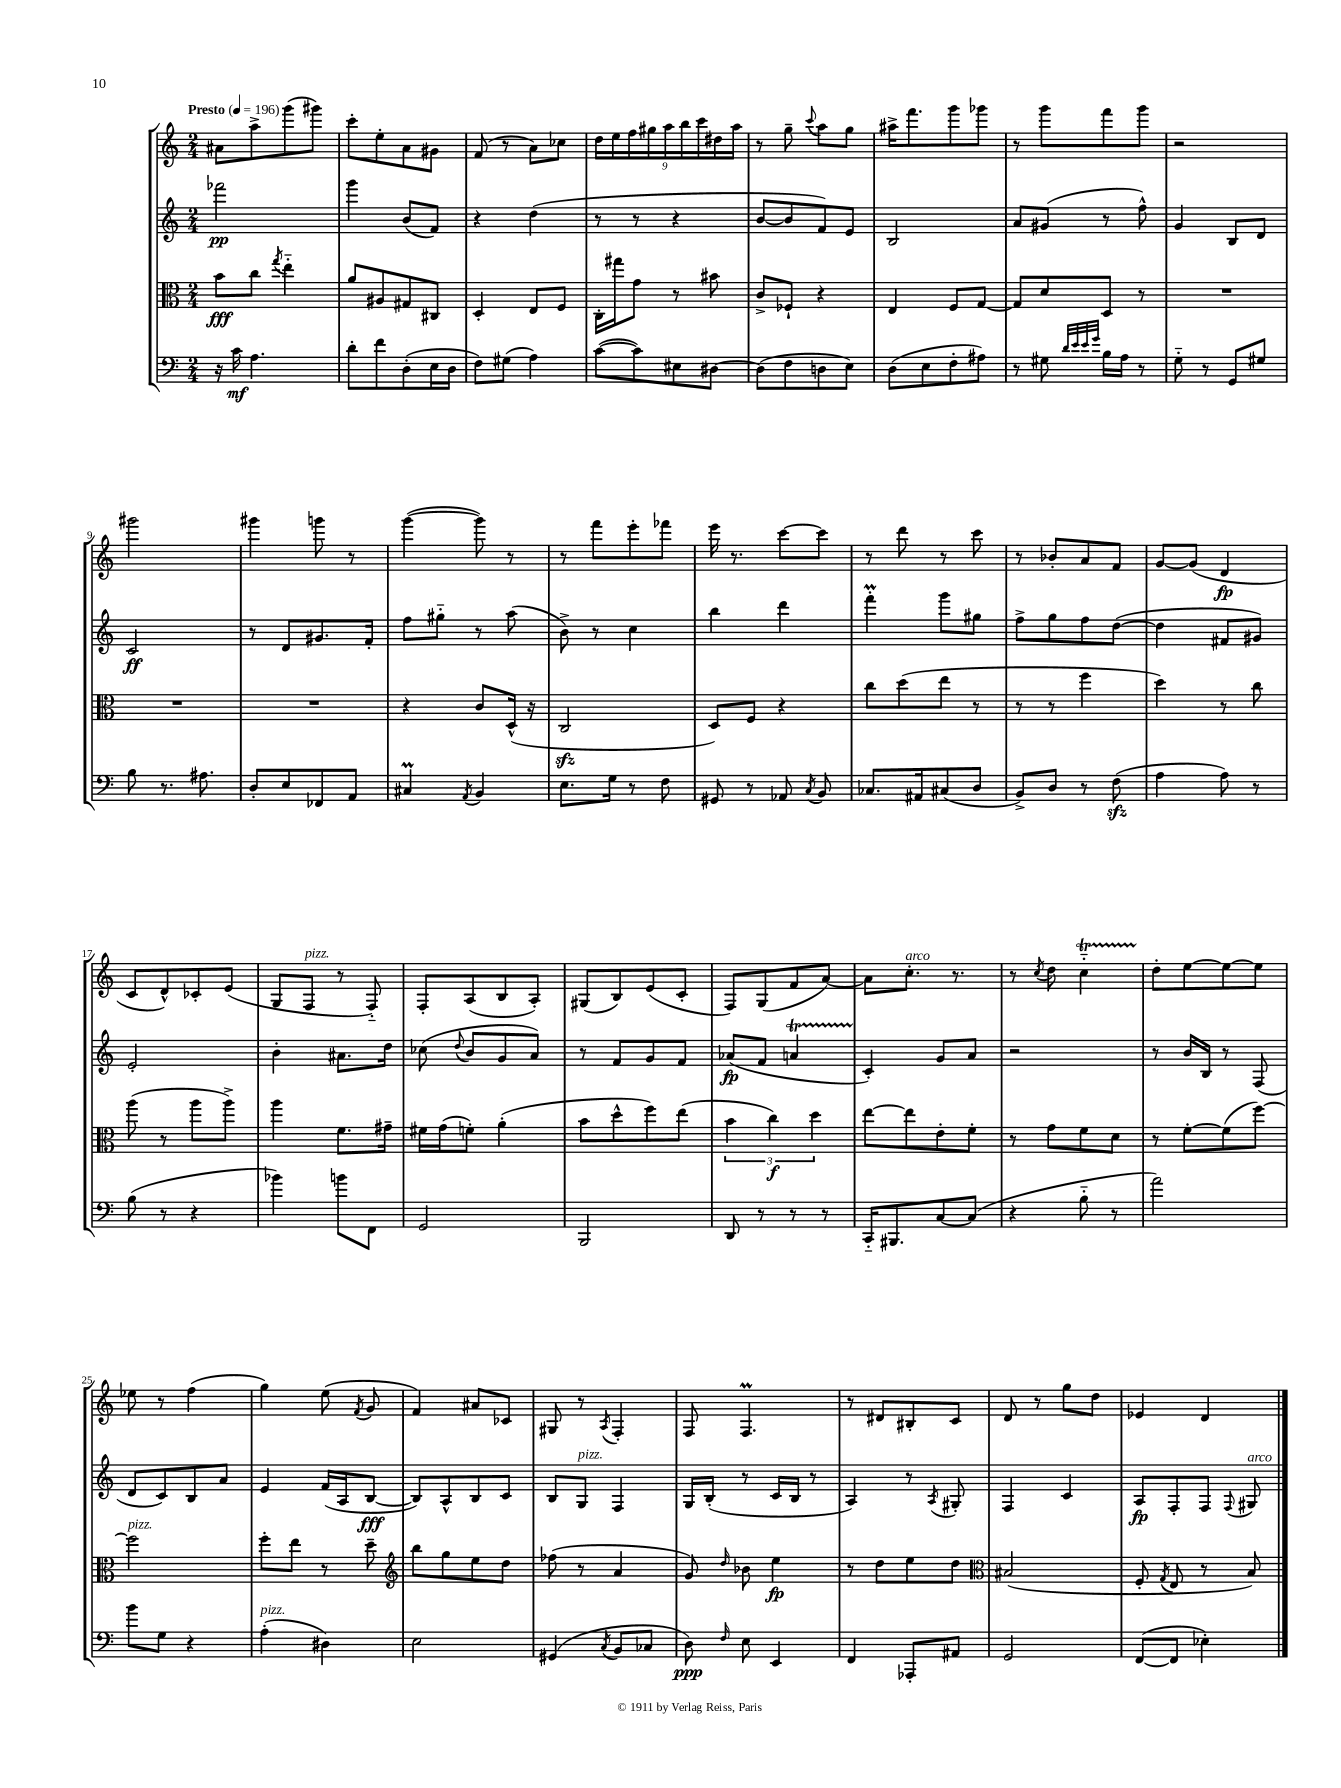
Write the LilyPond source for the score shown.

<<
\new StaffGroup <<
\new Staff = "s0" {
    \clef treble \key c \major \numericTimeSignature \time 2/4 \tempo "Presto" 4 = 196
    \autoBeamOff ais'8[ a''8-> g'''8( gis'''8]) |
    c'''8[-. e''8-. a'8 gis'8] |
    f'8( r8 a'8[) ces''8] |
    \tuplet 9/8 { d''16[ e''16 f''16 gis''16 a''16 b''16 c'''16 dis''16 a''16] } |
    r8 g''8-- \appoggiatura { c'''8 } a''8[ g''8] |
    ais''16[-> f'''8. g'''8 ges'''8] |
    r8 g'''8[ f'''8 g'''8] |
    r2 |
    gis'''2 |
    gis'''4 g'''8 r8 |
    g'''4~( g'''8) r8 |
    r8 f'''8[ e'''8-. fes'''8] |
    e'''16 r8. c'''8[~ c'''8] |
    r8 d'''8 r8 c'''8 |
    r8 bes'8[-. a'8 f'8] |
    g'8[~ g'8]( d'4\fp |
    c'8[ d'8-^) ces'8-. e'8]( |
    g8[ f8]^\markup { \italic "pizz." } r8 f8-_) |
    f8[-. a8( b8 a8]-.) |
    gis8[( b8) e'8( c'8]-. |
    f8[) g8( f'8 a'8]~) |
    a'8[ c''8.]-.^\markup { \italic "arco" } r8. |
    r8 \acciaccatura { c''8 } d''8 c''4-_\startTrillSpan |
    d''8[-.\stopTrillSpan e''8~ e''8~ e''8] |
    ees''8 r8 f''4( |
    g''4) e''8( \acciaccatura { f'8 } g'8 |
    f'4) ais'8[ ces'8] |
    gis8 r8 \acciaccatura { a8 } f4-. |
    f8 f4.\prall |
    r8 dis'8[ bis8-. c'8] |
    d'8 r8 g''8[ d''8] |
    ees'4 d'4 \bar "|." |
}
\new Staff = "s1" {
    \clef treble \key c \major \numericTimeSignature \time 2/4
    \autoBeamOff fes'''2\pp |
    g'''4 b'8[( f'8]) |
    r4 d''4( |
    r8 r8 r4 |
    b'8[~ b'8 f'8) e'8] |
    b2 |
    a'8[ gis'8]( r8 f''8-^) |
    g'4 b8[ d'8] |
    c'2\ff |
    r8 d'8[ gis'8. f'16]-. |
    f''8[ gis''8]-_ r8 a''8( |
    b'8->) r8 c''4 |
    b''4 d'''4 |
    f'''4-.\prall g'''8[ gis''8] |
    f''8[-> g''8 f''8 d''8]~( |
    d''4 fis'8[ gis'8]) |
    e'2-. |
    b'4-. ais'8.[ d''16] |
    ces''8( \appoggiatura { d''8 } b'8[ g'8 a'8]) |
    r8 f'8[ g'8 f'8] |
    aes'8[\fp( f'8] a'4\startTrillSpan |
    c'4-.\stopTrillSpan) g'8[ a'8] |
    r2 |
    r8 b'16[ b16] r8 f8( |
    d'8[ c'8) b8 a'8] |
    e'4 f'16[( a16 b8]~\fff |
    b8[) a8-^ b8 c'8] |
    b8[ g8]^\markup { \italic "pizz." } f4 |
    g16[ b16]-.( r8 c'16[ b16] r8 |
    a4) r8 \acciaccatura { a8 } gis8-. |
    f4 c'4 |
    a8[\fp f8-. f8] \appoggiatura { f8 } gis8^\markup { \italic "arco" } \bar "|." |
}
\new Staff = "s2" {
    \clef alto \key c \major \numericTimeSignature \time 2/4
    \autoBeamOff b'8[\fff c''8] \acciaccatura { g''8 } e''4-_ |
    a'8[ ais8 gis8 cis8] |
    d4-. e8[ f8] |
    c16[-. gis''16 g'8] r8 bis'8 |
    c'8[-> fes8]-! r4 |
    e4 f8[ g8]~ |
    g8[ d'8 d8] r8 |
    R2 |
    R2 |
    R2 |
    r4 c'8[ d16]-^( r16 |
    c2\sfz |
    d8[) f8] r4 |
    c''8[ d''8( e''8] r8 |
    r8 r8 f''4 |
    d''4) r8 c''8 |
    a''8( r8 a''8[ a''8]->) |
    a''4 f'8.[ gis'16]-- |
    fis'16[ g'16( f'8]-.) a'4-.( |
    b'8[ d''8-^ f''8) e''8]( |
    \tuplet 3/2 { b'4 c''4\f) d''4 } |
    e''8[~ e''8 e'8-. f'8]-. |
    r8 g'8[ f'8 d'8] |
    r8 f'8[~-. f'8( f''8]~) |
    f''2^\markup { \italic "pizz." } |
    f''8[-. e''8] r8 d''8-- |
    \clef treble b''8[ g''8 e''8 d''8] |
    fes''8( r8 a'4 |
    g'8) \grace { d''16 } bes'8 e''4\fp |
    r8 d''8[ e''8 d''8] |
    \clef alto bis2( |
    f8-. \acciaccatura { g8 } e8 r8 b8) \bar "|." |
}
\new Staff = "s3" {
    \clef bass \key c \major \numericTimeSignature \time 2/4
    \autoBeamOff r16 c'16\mf a4. |
    d'8[-. f'8 d8-.( e16 d16] |
    f8[) gis8]( a4) |
    c'8[~( c'8) eis8 dis8]~ |
    dis8[( f8 d8 e8]) |
    d8[( e8 f8-. ais8]) |
    r8 gis8 \grace { d'32[ e'32 e'32 g'32] } b16[ a16] r8 |
    g8-_ r8 g,8[ gis8] |
    b8 r8. ais8. |
    d8[-. e8 fes,8 a,8] |
    cis4\prall \acciaccatura { a,8 } b,4 |
    e8.[ g16] r8 f8 |
    gis,8 r8 aes,8 \acciaccatura { c8 } b,8 |
    ces8.[ ais,16 cis8( d8] |
    b,8[->) d8] r8 f8\sfz( |
    a4 a8) r8 |
    b8( r8 r4 |
    bes'4) b'8[ f,8] |
    g,2 |
    b,,2 |
    d,8 r8 r8 r8 |
    c,16[-_ bis,,8. c8~ c8]( |
    r4 b8-_ r8 |
    a'2) |
    b'8[ g8] r4 |
    a4-.^\markup { \italic "pizz." }( dis4) |
    e2 |
    gis,4( \acciaccatura { c8 } b,8[ ces8] |
    d8\ppp) \grace { f16 } e8 e,4 |
    f,4 aes,,8[-. ais,8] |
    g,2 |
    f,8[~( f,8] ees4-.) \bar "|." |
}
>>
>>
